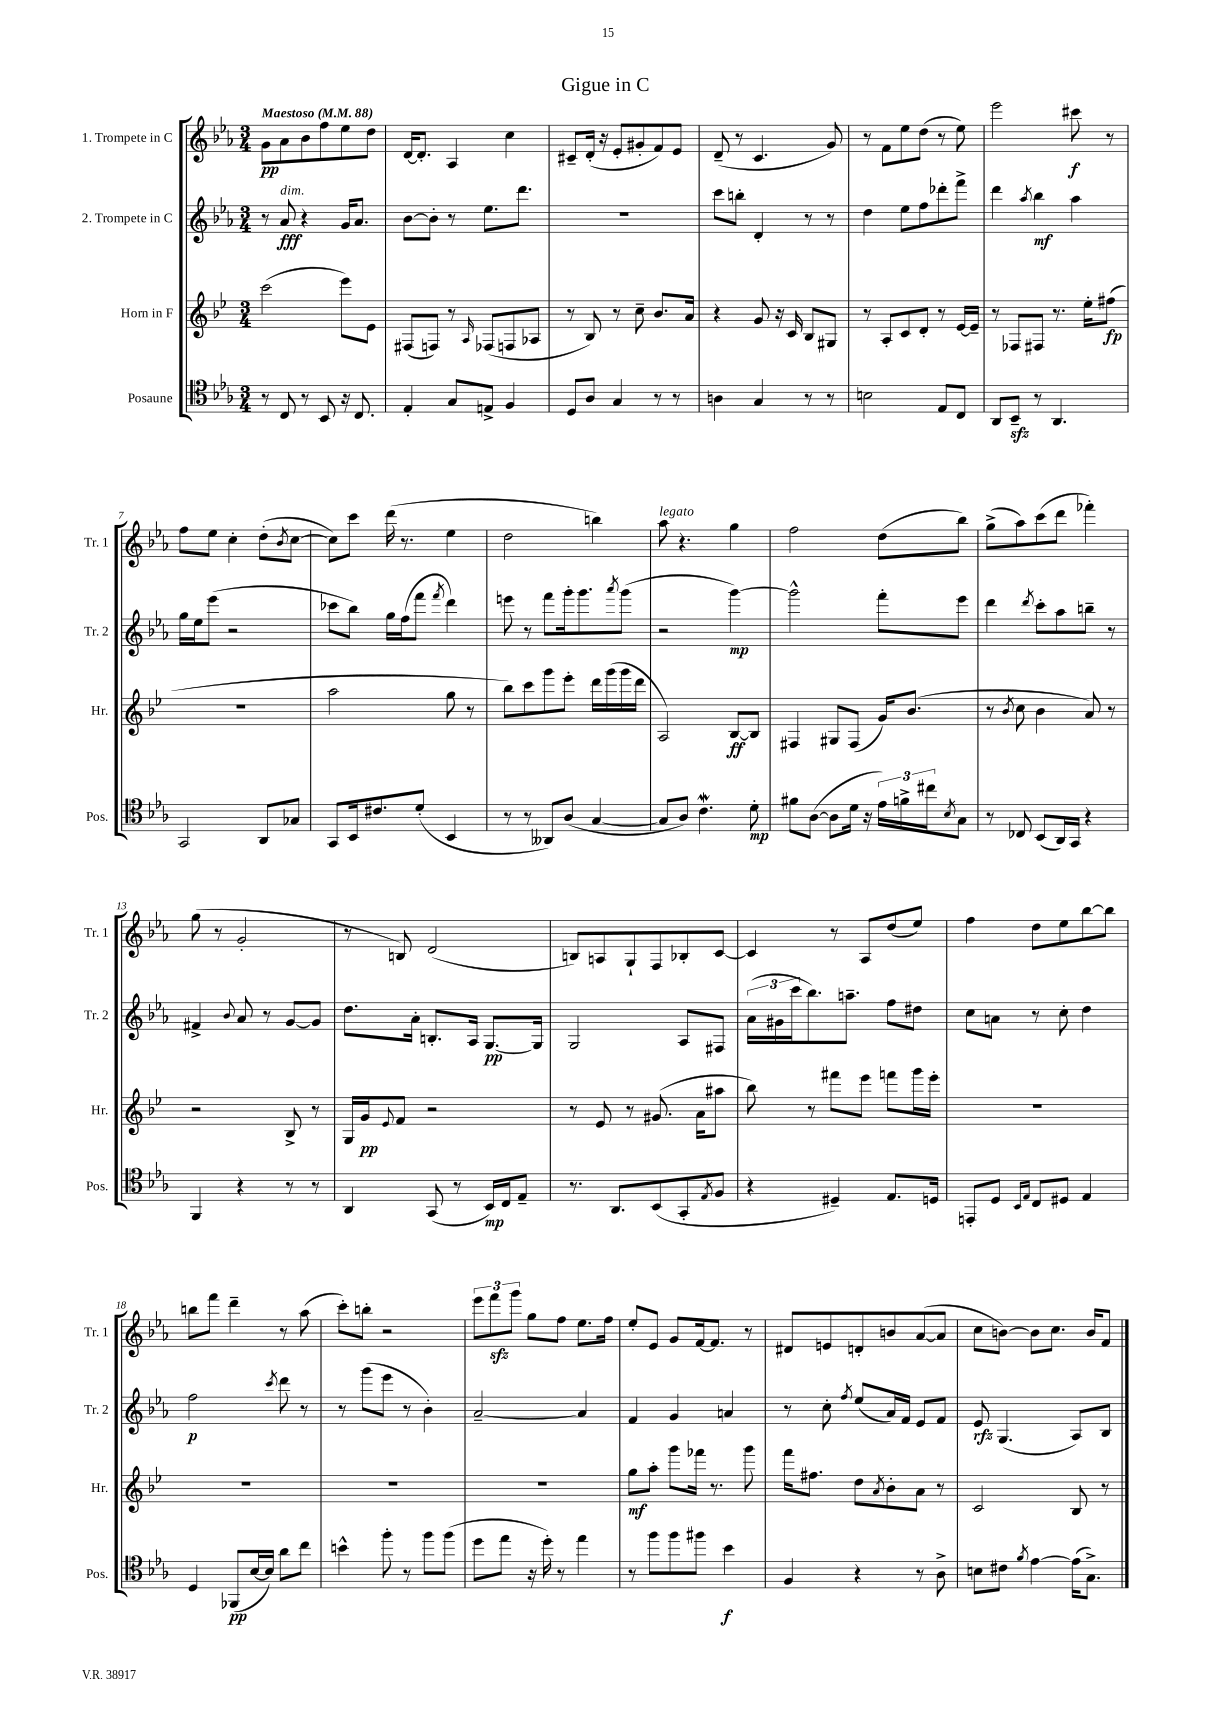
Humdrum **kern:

**kern	**dynam	**kern	**dynam	**kern	**dynam	**kern	**dynam
*part4	*part4	*part3	*part3	*part2	*part2	*part1	*part1
*staff4	*staff4	*staff3	*staff3	*staff2	*staff2	*staff1	*staff1
*I"Posaune	*	*I"Horn in F	*	*I"2. Trompete in C	*	*I"1. Trompete in C	*
*I'Pos.	*	*I'Hr.	*	*I'Tr. 2	*	*I'Tr. 1	*
*clefC4	*	*clefG2	*	*clefG2	*	*clefG2	*
*k[b-e-a-]	*	*k[b-e-]	*	*k[b-e-a-]	*	*k[b-e-a-]	*
*M3/4	*	*M3/4	*	*M3/4	*	*M3/4	*
*MM88	*	*MM88	*	*MM88	*	*MM88	*
=1	=1	=1	=1	=1	=1	=1	=1
!	!	!	!	!	!	!LO:TX:a:B:t=Maestoso	!
8r	.	(2ccc\	.	8r	.	8g\L	pp
!	!	!	!	!LO:TX:a:i:t=dim.	!	!	!
8C/	.	.	.	8a-/	fff	8a-\	.
8r	.	.	.	4r	.	8b-\	.
8BB-/	.	.	.	.	.	8ff\	.
16r	.	8eee-\L)	.	16g/KL	.	8ee-\	.
8.C/	.	.	.	8.a-/J	.	.	.
.	.	8e-\J	.	.	.	8dd\J	.
=2	=2	=2	=2	=2	=2	=2	=2
4E-'/	.	(8F#X/L	.	[8b-\L	.	[16d/KL	.
.	.	.	.	.	.	8.d'/J]	.
.	.	8Fn/J)	.	8b-'\J]	.	.	.
8G/L	.	8r	.	8r	.	4A-/	.
.	.	16qqA/	.	.	.	.	.
8En^/J	.	(8F-X/L	.	8.ee-\L	.	.	.
4F/	.	8Fn/	.	.	.	4cc\	.
.	.	.	.	8.ddd\J	.	.	.
.	.	8A-X/J	.	.	.	.	.
=3	=3	=3	=3	=3	=3	=3	=3
8D/L	.	8r	.	2.r	.	8c#X~/L	.
8A-/J	.	8B-/)	.	.	.	(16d'/Jk	.
.	.	.	.	.	.	16r	.
4G/	.	8r	.	.	.	8e-'/L	.
.	.	8cc~\	.	.	.	8g#X'/	.
8r	.	8.b-/L	.	.	.	8f/)	.
8r	.	.	.	.	.	8e-/J	.
.	.	16a/Jk	.	.	.	.	.
=4	=4	=4	=4	=4	=4	=4	=4
4An\	.	4r	.	8ccc\L	.	(8d~/	.
.	.	.	.	8bbn'\J	.	8r	.
4G/	.	8g/	.	4d'/	.	4.c/	.
.	.	16r	.	.	.	.	.
.	.	16c/	.	.	.	.	.
8r	.	8B-/L	.	8r	.	.	.
8r	.	8G#X/J	.	8r	.	8g/)	.
=5	=5	=5	=5	=5	=5	=5	=5
2Bn\	.	8r	.	4dd\	.	8r	.
.	.	8A'/L	.	.	.	8f\L	.
.	.	8c/	.	8ee-\L	.	8ee-\	.
.	.	8d'/J	.	8ff\	.	(8dd\J	.
8E-/L	.	8r	.	8ddd-X'\	.	8r	.
8C/J	.	[16e-/LL	.	8fff^\J	.	8ee-\)	.
.	.	16e-~/JJ]	.	.	.	.	.
=6	=6	=6	=6	=6	=6	=6	=6
8AA-/L	.	8r	.	4ddd\	.	2eee-\	.
8BB-zz~/J	.	8F-X/L	.	.	.	.	.
.	.	.	.	8qaa-/	.	.	.
8r	.	8F#X/J	.	4bb-\	mf	.	.
4.AA-/	.	8.r	.	.	.	.	.
.	.	.	.	4aa-\	.	8ccc#X\	f
.	.	16ee-'\KL	.	.	.	.	.
.	.	(8ff#X\J	fp	.	.	8r	.
!!LO:LB:g=z
=7	=7	=7	=7	=7	=7	=7	=7
2GG/	.	2.r	.	16gg\LL	.	8ff\L	.
.	.	.	.	16ee-\J	.	.	.
.	.	.	.	(8eee-\J	.	8ee-\J	.
.	.	.	.	2r	.	4cc'\	.
8AA-/L	.	.	.	.	.	(8dd'\L	.
.	.	.	.	.	.	8qb-/	.
8G-X/J	.	.	.	.	.	[8cc\J	.
=8	=8	=8	=8	=8	=8	=8	=8
8GG/L	.	2aa\	.	8ccc-X\L	.	8cc\L])	.
16BB-/k	.	.	.	8bb-\J)	.	8ccc\J	.
8.c#X/	.	.	.	.	.	.	.
.	.	.	.	16gg\LL	.	(16ddd\	.
.	.	.	.	(16ff\J	.	8.r	.
(8d'/J	.	.	.	8fff\J	.	.	.
.	.	.	.	8qfff/	.	.	.
4BB-/	.	8gg\	.	4ddd\)	.	4ee-\	.
.	.	8r	.	.	.	.	.
=9	=9	=9	=9	=9	=9	=9	=9
8r	.	8bb-\L)	.	8eeen\	.	2dd\	.
8r	.	8ccc\	.	8r	.	.	.
8AA--X/L)	.	8ggg\	.	8fff\L	.	.	.
(8A-/J	.	8eee-'\J	.	16ggg'\k	.	.	.
.	.	.	.	8.ggg\	.	.	.
[4G/	.	16ddd\LL	.	.	.	4bbn\)	.
.	.	(16ggg\	.	.	.	.	.
.	.	.	.	8qaaa-/	.	.	.
.	.	16ggg\	.	(8ggg\J	.	.	.
.	.	16ddd\JJ	.	.	.	.	.
=10	=10	=10	=10	=10	=10	=10	=10
!	!	!	!	!	!	!LO:TX:a:i:t=legato	!
8G/L]	.	2A/)	.	2r	.	8aa-\	.
8A-/J)	.	.	.	.	.	4.r	.
4.cW\	.	.	.	.	.	.	.
.	.	[8B-/L	ff	[4ggg\)	mp	4gg\	.
8d'\	mp	8B-/J]	.	.	.	.	.
=11	=11	=11	=11	=11	=11	=11	=11
8f#X\L	.	4F#X/	.	2ggg^^\]	.	2ff\	.
([8A-\J	.	.	.	.	.	.	.
8A-\L]	.	8G#X/L	.	.	.	.	.
16d\Jk	.	(8F#/J	.	.	.	.	.
16r	.	.	.	.	.	.	.
24e-\LL)	.	16g/KL)	.	8fff'\L	.	(8dd\L	.
24fn^\	.	.	.	.	.	.	.
.	.	(8.b-/J	.	.	.	.	.
24cc#X\J	.	.	.	.	.	.	.
8qB-/	.	.	.	.	.	.	.
8G\J	.	.	.	8eee-\J	.	8bb-\J)	.
=12	=12	=12	=12	=12	=12	=12	=12
8r	.	8r	.	4ddd\	.	(8gg^\L	.
.	.	8qb-/	.	.	.	.	.
8C-X/	.	8cc\	.	.	.	8aa-\)	.
.	.	.	.	8qddd/	.	.	.
(8BB-/L	.	4b-\	.	8ccc'\L	.	(8ccc\	.
16AA-/L)	.	.	.	8aa-\	.	8ddd\J	.
16GG/JJ	.	.	.	.	.	.	.
4r	.	8a/)	.	8bbn~\J	.	4fff-X'\)	.
.	.	8r	.	8r	.	.	.
!!LO:LB:g=z
=13	=13	=13	=13	=13	=13	=13	=13
4FF/	.	2r	.	4f#X^/	.	(8gg\	.
.	.	.	.	.	.	8r	.
.	.	.	.	8qqb-/	.	.	.
4r	.	.	.	8a-/	.	2g'/	.
.	.	.	.	8r	.	.	.
8r	.	8B-^/	.	[8g/L	.	.	.
8r	.	8r	.	8g/J]	.	.	.
=14	=14	=14	=14	=14	=14	=14	=14
4AA-/	.	16G/LL	.	8.dd\L	.	8r	.
.	.	16g/J	pp	.	.	.	.
.	.	8qqe-/	.	.	.	.	.
.	.	8f/J	.	.	.	8Bn/)	.
.	.	.	.	16a-'\Jk	.	.	.
(8GG/	.	2r	.	8.Bn'/L	.	(2d/	.
8r	.	.	.	.	.	.	.
.	.	.	.	16A-/Jk	.	.	.
16BB-/LL)	mp	.	.	[8.G/L	pp	.	.
16C/J	.	.	.	.	.	.	.
8E-~/J	.	.	.	.	.	.	.
.	.	.	.	16G/Jk]	.	.	.
=15	=15	=15	=15	=15	=15	=15	=15
8.r	.	8r	.	2G/	.	8Bn/L)	.
.	.	8e-/	.	.	.	8An/	.
8.AA-/L	.	.	.	.	.	.	.
.	.	8r	.	.	.	8G`/	.
(8BB-/	.	(8.g#X/	.	.	.	8F/	.
8GG'/	.	.	.	8A-/L	.	8B-X'/	.
.	.	16a\KL	.	.	.	.	.
8qE-/	.	.	.	.	.	.	.
8F/J	.	8aa#X\J	.	8F#X/J	.	[8c/J	.
=16	=16	=16	=16	=16	=16	=16	=16
4r	.	8bb-\)	.	(24a-\LL	.	4c/]	.
.	.	.	.	24g#X\	.	.	.
.	.	.	.	24ccc\J	.	.	.
.	.	8r	.	8.bb-\)	.	.	.
4D#X~/)	.	8fff#X\L	.	.	.	8r	.
.	.	.	.	8.aan~\J	.	.	.
.	.	8eee-\J	.	.	.	8A-/L	.
8.E-/L	.	8fffn\L	.	8ff\L	.	(8dd/	.
.	.	16ggg\L	.	8dd#X\J	.	8ee-/J)	.
16Dn/Jk	.	16eee-'\JJ	.	.	.	.	.
=17	=17	=17	=17	=17	=17	=17	=17
8EEn'/L	.	2.r	.	8cc\L	.	4ff\	.
8D/J	.	.	.	8an\J	.	.	.
16qqBB-/LL	.	.	.	.	.	.	.
16qqE-/JJ	.	.	.	.	.	.	.
8C/L	.	.	.	8r	.	8dd\L	.
8D#X/J	.	.	.	8cc'\	.	8ee-\	.
4E-/	.	.	.	4dd\	.	[8bb-\	.
.	.	.	.	.	.	8bb-\J]	.
!!LO:LB:g=z
=18	=18	=18	=18	=18	=18	=18	=18
4D/	.	2.r	.	2ff\	p	8bbn\L	.
.	.	.	.	.	.	8fff\J	.
(8FF-X/L	pp	.	.	.	.	4ddd~\	.
[16B-/L	.	.	.	.	.	.	.
16B-/JJ])	.	.	.	.	.	.	.
.	.	.	.	8qccc/	.	.	.
8a-\L	.	.	.	8ddd\	.	8r	.
8cc\J	.	.	.	8r	.	(8aa-\	.
=19	=19	=19	=19	=19	=19	=19	=19
4bn^^\	.	2.r	.	8r	.	8ccc'\L)	.
.	.	.	.	(8ggg\L	.	8bbn'\J	.
8ff'\	.	.	.	8eee-\J	.	2r	.
8r	.	.	.	8r	.	.	.
8ff\L	.	.	.	4b-'\)	.	.	.
(8ff\J	.	.	.	.	.	.	.
=20	=20	=20	=20	=20	=20	=20	=20
8dd\L	.	2.r	.	[2a-~/	.	12eee-\L	.
.	.	.	.	.	.	12fffzz\	.
8ee-\J	.	.	.	.	.	.	.
.	.	.	.	.	.	12ggg\J	.
16r	.	.	.	.	.	8gg\L	.
16dd'\)	.	.	.	.	.	.	.
8r	.	.	.	.	.	8ff\J	.
4ee-\	.	.	.	4a-/]	.	8.ee-\L	.
.	.	.	.	.	.	16ff\Jk	.
=21	=21	=21	=21	=21	=21	=21	=21
8r	.	8gg\L	mf	4f/	.	8ee-'/L	.
8ff\L	.	8aa'\J	.	.	.	8e-/J	.
8ff\	.	8ggg\L	.	4g/	.	8g/L	.
8ff#X\J	.	16fff-X\Jk	.	.	.	[16f/k	.
.	.	8.r	.	.	.	8.f/J]	.
4b-\	f	.	.	4an/	.	.	.
.	.	8ggg\	.	.	.	8r	.
=22	=22	=22	=22	=22	=22	=22	=22
4F/	.	16fff\KL	.	8r	.	8d#X/L	.
.	.	8.ff#X\J	.	.	.	.	.
.	.	.	.	8cc'\	.	8en/	.
.	.	.	.	8qff/	.	.	.
4r	.	8dd\L	.	(8ee-/L	.	8dn'/	.
.	.	8qa/	.	.	.	.	.
.	.	8b-'\	.	16a-/L)	.	8bn/	.
.	.	.	.	16f/JJ	.	.	.
8r	.	8a\J	.	8e-/L	.	([8a-/	.
8A-^\	.	8r	.	8f/J	.	8a-/J]	.
=23	=23	=23	=23	=23	=23	=23	=23
8Bn\L	.	2c/	.	8e-/	rfz	8cc\L	.
8c#X\J	.	.	.	(4.G/	.	[8bn\J)	.
8qf/	.	.	.	.	.	.	.
[4e-\	.	.	.	.	.	8b\L]	.
.	.	.	.	.	.	8.cc\J	.
(16e-\KL]	.	8B-/	.	8A-/L)	.	.	.
8.G^\J)	.	.	.	.	.	16b/KL	.
.	.	8r	.	8B-/J	.	8f/J	.
==	==	==	==	==	==	==	==
*-	*-	*-	*-	*-	*-	*-	*-
